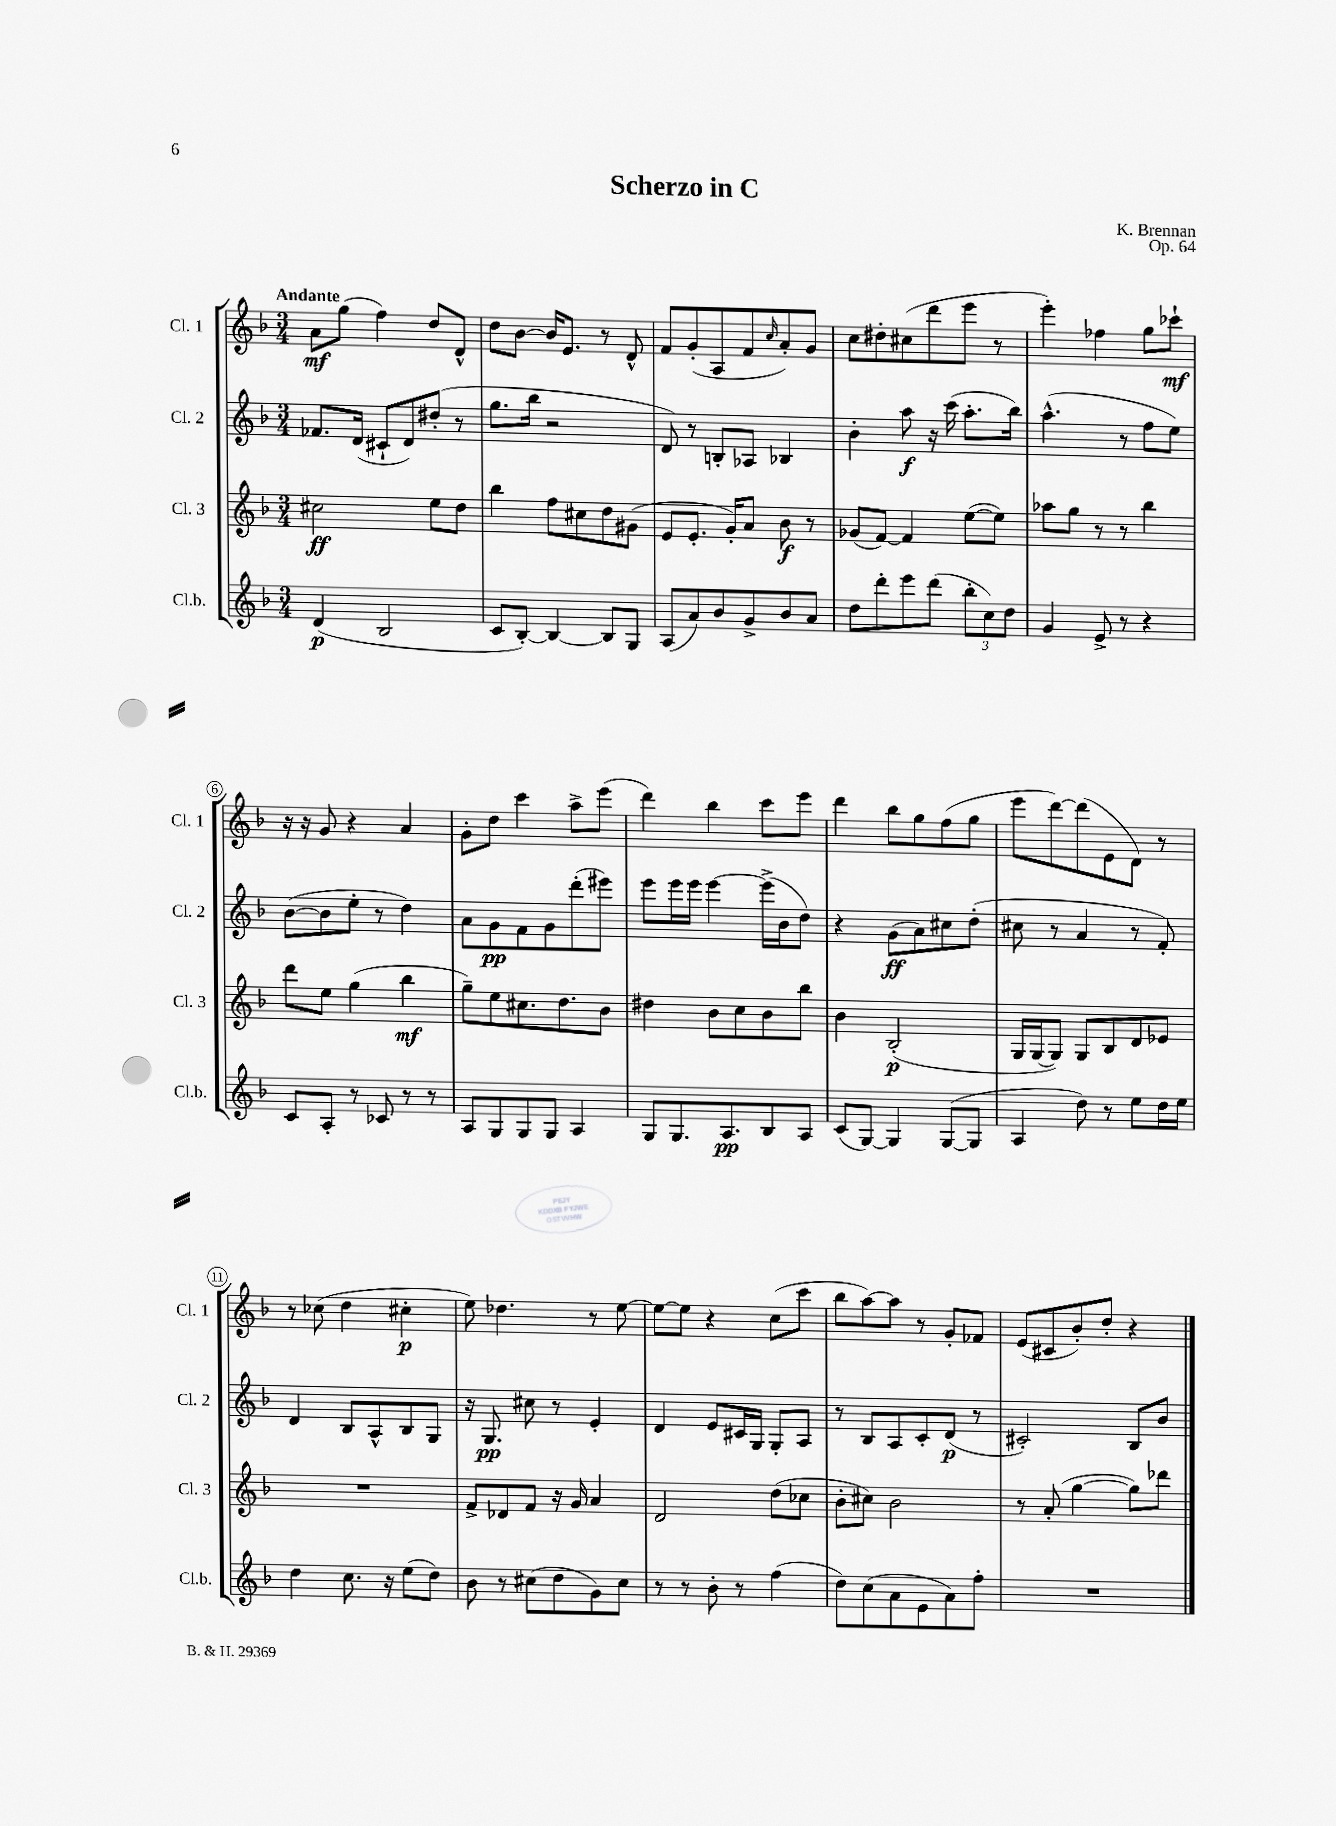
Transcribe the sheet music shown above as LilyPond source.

\header { title = "Scherzo in C" composer = "K. Brennan" opus = "Op. 64" }
<<
\new StaffGroup <<
\new Staff = "s0" \with { instrumentName = "Cl. 1" shortInstrumentName = "Cl. 1" } {
    \clef treble \key f \major \numericTimeSignature \time 3/4 \tempo "Andante"
    a'8\mf g''8( f''4) d''8 d'8-^ |
    d''8 bes'8~ bes'16 e'8. r8 d'8-^ |
    f'8 g'8-.( a8 f'8 \grace { c''16 } a'8-.) g'8 |
    c''8 dis''8-. cis''8( d'''8 e'''8 r8 |
    e'''4-.) fes''4 g''8 ces'''8-!\mf |
    r16 r16 g'8 r4 a'4 |
    g'8-. d''8 c'''4 a''8-> e'''8( |
    d'''4) bes''4 c'''8 e'''8 |
    d'''4 bes''8 g''8 f''8( g''8 |
    e'''8 d'''8~) d'''8( e'8 d'8) r8 |
    r8 ces''8( d''4 cis''4-.\p |
    e''8) des''4. r8 e''8~ |
    e''8~ e''8 r4 c''8( c'''8 |
    bes''8 a''8~) a''8 r8 g'8-. fes'8 |
    e'8( cis'8 bes'8-.) d''8-. r4 \bar "|." |
}
\new Staff = "s1" \with { instrumentName = "Cl. 2" shortInstrumentName = "Cl. 2" } {
    \clef treble \key f \major \numericTimeSignature \time 3/4
    fes'8. d'16( cis'8-! d'8) dis''8-.( r8 |
    g''8. bes''16 r2 |
    d'8) r8 b8-. aes8 bes4 |
    bes'4-. a''8\f r16 c'''16( a''8.-. bes''16) |
    a''4.-^( r8 f''8 e''8) |
    bes'8~( bes'8 e''8-. r8 d''4) |
    a'8 g'8\pp f'8 g'8 d'''8-.( eis'''8) |
    e'''8 e'''16 e'''16 e'''4~ e'''16->( bes'16 d''8) |
    r4 g'8\ff( a'8) cis''8 d''8-.( |
    cis''8 r8 a'4 r8 f'8-.) |
    d'4 bes8 a8-^ bes8 g8 |
    r16 g8.\pp cis''8 r8 e'4-. |
    d'4 e'8 cis'16 g16 g8-. a8 |
    r8 bes8 a8 c'8-. d'8\p( r8 |
    cis'2-.) bes8 bes'8 \bar "|." |
}
\new Staff = "s2" \with { instrumentName = "Cl. 3" shortInstrumentName = "Cl. 3" } {
    \clef treble \key f \major \numericTimeSignature \time 3/4
    cis''2\ff e''8 d''8 |
    bes''4 f''8 cis''8 d''8 gis'8( |
    e'8 e'8.-. g'16-.) a'8 bes'8\f r8 |
    ges'8( f'8~) f'4 e''8~( e''8) |
    aes''8 g''8 r8 r8 bes''4 |
    d'''8 e''8 g''4( bes''4\mf |
    g''8--) e''8 cis''8. d''8. bes'8 |
    dis''4 bes'8 c''8 bes'8 bes''8 |
    bes'4 bes2-.\p( |
    g16 g16~ g8) g8 bes8 d'8 ees'8 |
    R2. |
    f'8-> des'8 f'8 r16 g'16 a'4 |
    d'2 d''8( ces''8 |
    bes'8-. cis''8) bes'2 |
    r8 a'8-.( g''4~ g''8) des'''8 \bar "|." |
}
\new Staff = "s3" \with { instrumentName = "Cl.b." shortInstrumentName = "Cl.b." } {
    \clef treble \key f \major \numericTimeSignature \time 3/4
    d'4\p( bes2 |
    c'8 bes8~-.) bes4~ bes8 g8 |
    a8( a'8) bes'8 g'8-> bes'8 a'8 |
    d''8 d'''8-. e'''8 d'''8( \tuplet 3/2 { bes''8-. c''8) d''8 } |
    g'4 e'8-> r8 r4 |
    c'8 a8-. r8 ces'8 r8 r8 |
    a8 g8 g8 g8 a4 |
    g8 g8. a8.\pp bes8 a8 |
    c'8( g8~) g4 g8~( g8 |
    a4 d''8) r8 e''8 d''16 e''16 |
    d''4 c''8. r16 e''8( d''8) |
    bes'8 r8 cis''8( d''8 g'8) cis''8 |
    r8 r8 bes'8-. r8 f''4( |
    d''8) c''8( a'8 e'8 a'8) f''8-. |
    R2. \bar "|." |
}
>>
>>
\layout { \context { \Score \override BarNumber.stencil = #(make-stencil-circler 0.1 0.3 ly:text-interface::print) } }
